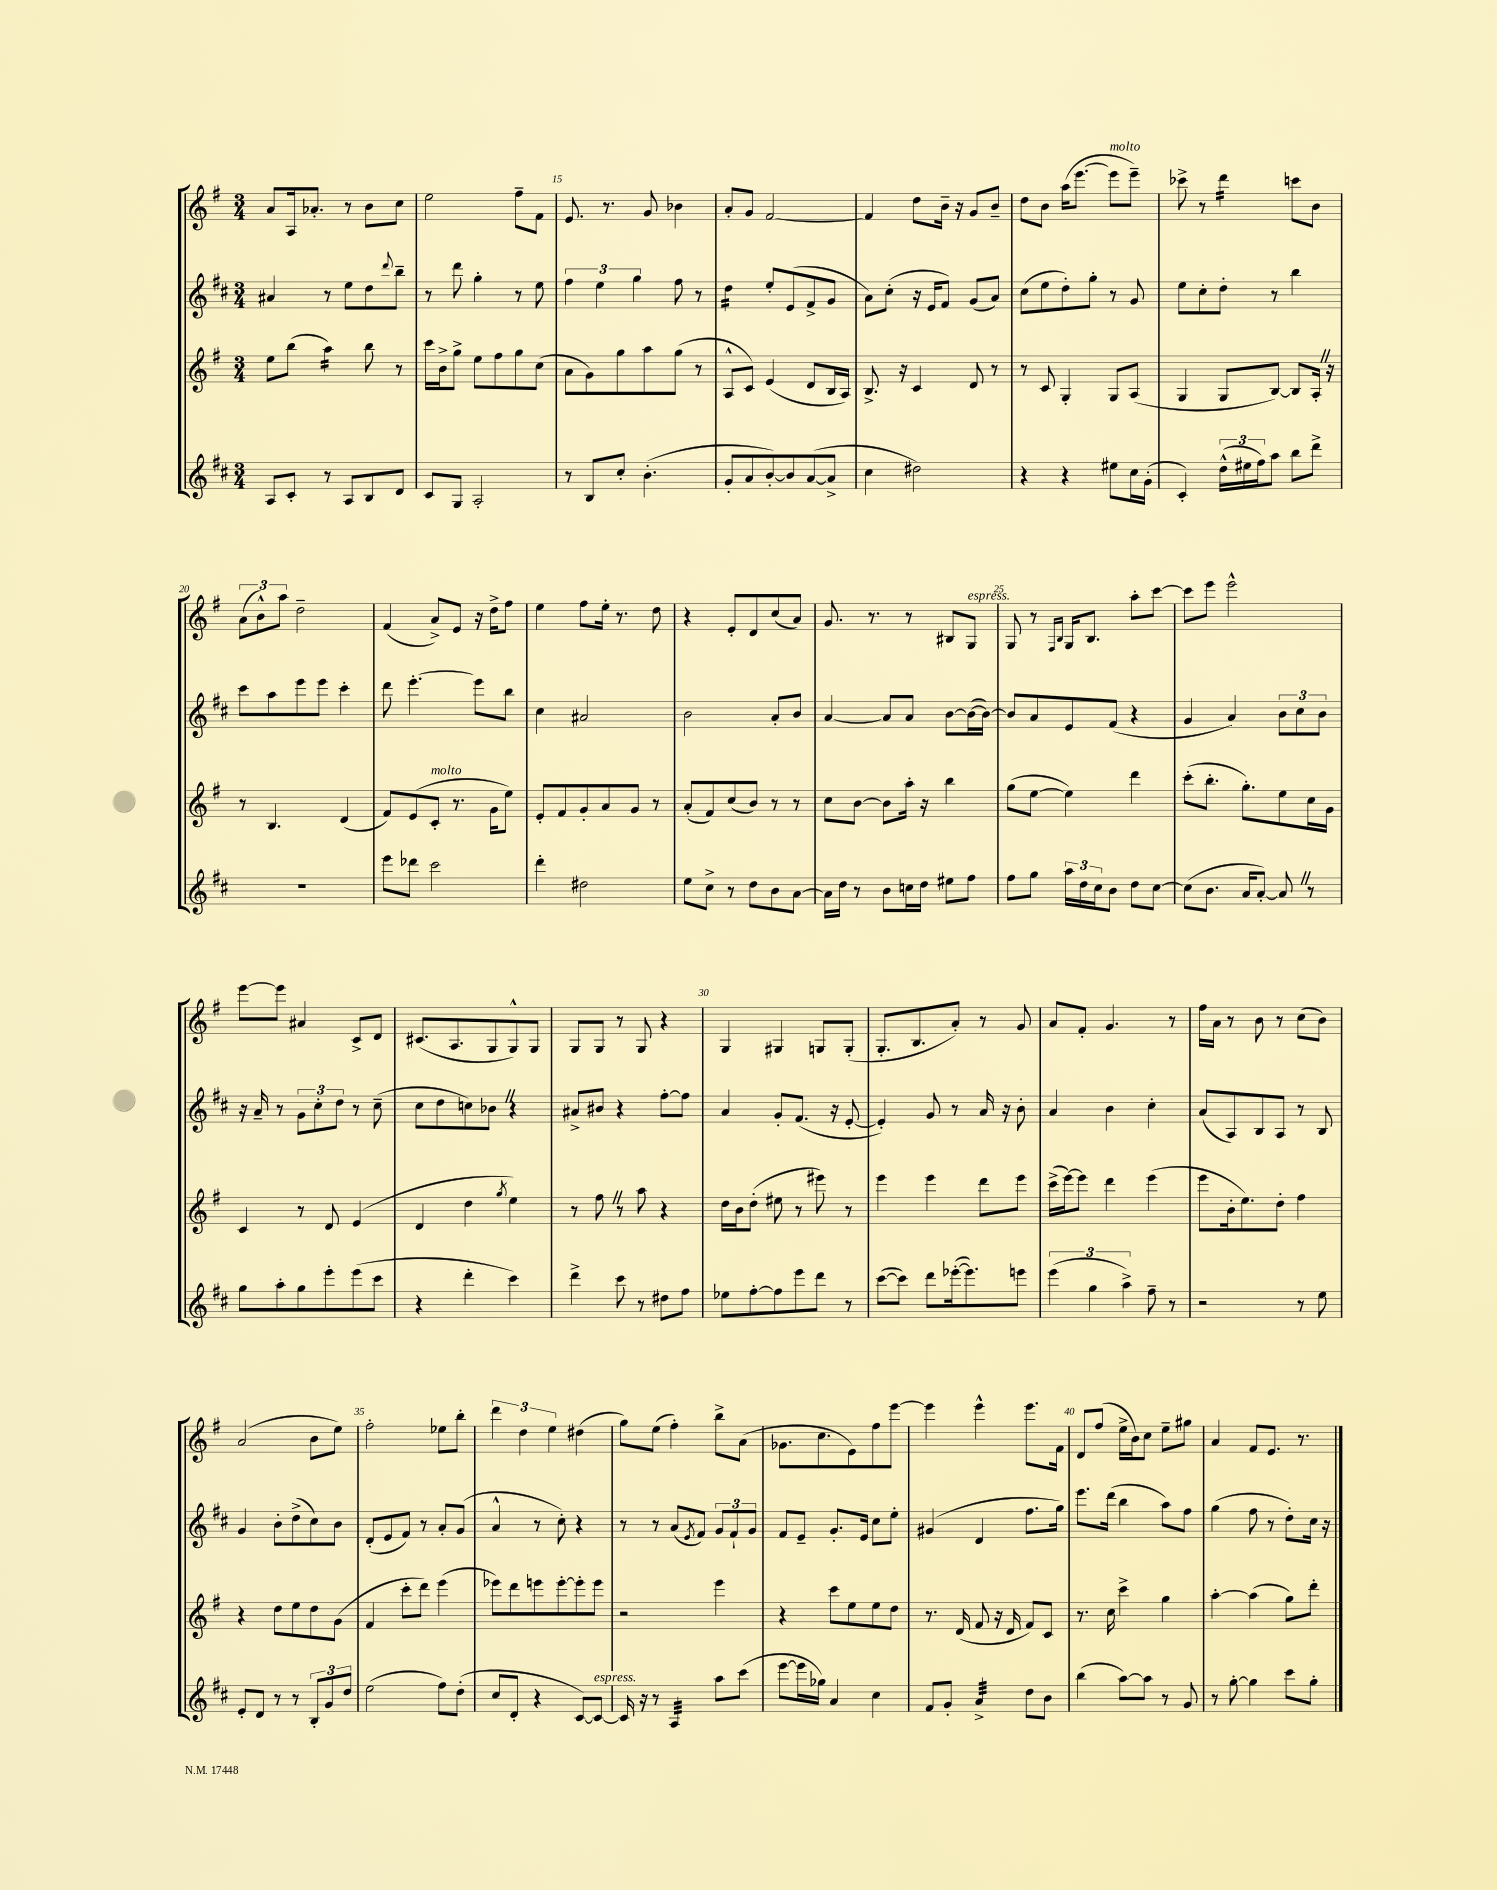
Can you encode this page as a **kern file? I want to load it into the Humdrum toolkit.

**kern	**kern	**kern	**kern
*staff4	*staff3	*staff2	*staff1
*clefG2	*clefG2	*clefG2	*clefG2
*k[f#c#]	*k[f#]	*k[f#c#]	*k[f#]
*M3/4	*M3/4	*M3/4	*M3/4
8A	8ee	4a#	8a
8c#'	(8bb	.	16A
.	.	.	8.a-'
8r	4aa)	8r	.
8A	.	8ee	8r
8B	8bb	8dd	8b
.	.	8qqddd	.
8d	8r	8bb~	8cc
=	=	=	=
8c#	16ccc	8r	2ee
.	16b^	.	.
8G	8gg^	8ddd	.
2A'	8ee	4gg'	.
.	8ff#	.	.
.	8gg	8r	8ff#~
.	(8cc	8ee	8f#
=	=	=	=
8r	8a	6ff#	8.e
8B	8g)	.	.
.	.	6ee	.
.	.	.	8.r
8cc#'	8gg	.	.
.	.	6gg	.
(4.b'	8aa	.	8g
.	(8gg	8ff#	4b-
.	8r	8r	.
=	=	=	=
8g'	8A^^	4dd	8a'
8a	8c)	.	8g
[8b')	(4e	8ee'	[2f#
8b]	.	(8e	.
([8a	8d	8f#^	.
8a^]	16B	8g	.
.	16A)	.	.
=	=	=	=
4cc#	8.B^	8a)	4f#]
.	.	(8cc#'	.
.	16r	.	.
2dd#)	4c	16r	8dd
.	.	16e	.
.	.	8f#)	16b~
.	.	.	16r
.	8d	(8g	8g
.	8r	8a)	8b~
=	=	=	=
4r	8r	(8cc#	8dd
.	8c	8ee	8b
4r	4G'	8dd')	(16aa
.	.	.	[8.eee
.	.	8gg'	.
8ee#	8G	8r	8eee]
16cc#	(8A	8g	8eee~)
(16g'	.	.	.
=	=	=	=
4c#')	4G	8ee	8ccc-^
.	.	8cc#'	8r
(24dd^^	8G	8dd'	4ddd
24ee#	.	.	.
24ff#)	.	.	.
8aa	[8B)	8r	.
8bb	8B]	4bb	8ccc
8ddd^	16A'	.	8b
.	16r	.	.
=	=	=	=
2.r	8r	8ccc#	(12a
.	.	.	12b^^)
.	4.B	8aa	.
.	.	.	12aa
.	.	8eee	2dd~
.	.	8eee	.
.	(4d	4ccc#'	.
=	=	=	=
8eee	8f#)	8ddd	(4f#
8ddd-	(8e	[4.eee'	.
2ccc#	8c'	.	8a^)
.	8.r	.	8e
.	.	8eee]	16r
.	16g	.	16dd^
.	8ee)	8bb	8ff#
=	=	=	=
4ddd'	8e'	4cc#	4ee
.	8f#	.	.
2dd#	8g'	2a#	8ff#
.	8a	.	16ee'
.	.	.	8.r
.	8g	.	.
.	8r	.	8dd
=	=	=	=
8ee	(8a'	2b	4r
8cc#^	8f#)	.	.
8r	(8cc	.	8e'
8dd	8b)	.	8d
8b	8r	8a'	(8cc
[8a	8r	8b	8a)
=	=	=	=
16a]	8cc	[4a	8.g
16dd	.	.	.
8r	[8b	.	.
.	.	.	8.r
8b	8b]	8a]	.
16cc	16aa'	8a	8r
16dd	16r	.	.
8ee#	4bb	[8b	8B#
8ff#	.	(16b_	8G
.	.	16b_)	.
=	=	=	=
8ff#	(8gg	8b]	8G
8gg	[8ee	8a	8r
.	.	.	16qqF#
.	.	.	16qqB
24aa	4ee])	8e	16G
24dd	.	.	.
.	.	.	8.B
24cc#	.	.	.
8b	.	(8f#	.
8dd	4ddd	4r	8aa'
[8cc#	.	.	[8ccc
=	=	=	=
(8cc#]	(8ccc'	4g	8ccc]
8.b	8.bb'	.	8eee
.	.	4a)	2eee^^
16a	8.gg')	.	.
[8a')	.	.	.
8a]	8ee	12b	.
.	.	12cc#	.
8r	16cc	.	.
.	.	12b	.
.	16g	.	.
=	=	=	=
8gg	4c	16r	[8eee
.	.	16a~	.
8aa'	.	8r	8eee]
8gg	8r	12g	4a#
.	.	12cc#'	.
8eee'	8d	.	.
.	.	12dd	.
(8eee	(4e	8r	8c^
8ccc#	.	(8cc#~	8d
=	=	=	=
4r	4d	8cc#	(8.c#
.	.	8dd	.
.	.	.	8.A
4ddd'	4dd	8cc)	.
.	.	8b-	8G
.	8qgg	.	.
4ccc#)	4ee)	4r	8G^^)
.	.	.	8G
=	=	=	=
4ddd^	8r	8a#^	8G
.	8ff#	8b#	8G
8ccc#	8r	4r	8r
8r	8aa	.	8G
8dd#	4r	[8ff#'	4r
8ff#	.	8ff#]	.
=	=	=	=
8ee-	16dd	4a	4G
.	16b	.	.
[8ff#'	(8dd'	.	.
8ff#]	8ee#	8g'	4G#
8eee	8r	(8.f#	.
8ddd	8eee#)	.	8G
.	.	16r	.
8r	8r	[8e'	(8G'
=	=	=	=
([8ccc#	4eee	4e'])	8.G'
8ccc#])	.	.	.
.	.	.	8.B
8ddd	4eee	8g	.
([16eee-'	.	8r	8a')
8.eee-])	.	.	.
.	8ddd	16a	8r
.	.	16r	.
8eee	8eee	8b'	8g
=	=	=	=
(6eee	(16ccc^	4a	8a
.	[16eee)	.	.
.	8eee]	.	8f#'
6gg	.	.	.
.	4ddd	4b	4.g
6aa^)	.	.	.
8ff#~	(4eee	4cc#'	.
8r	.	.	8r
=	=	=	=
2r	8eee	(8a	16ff#
.	.	.	16a
.	16b'	8A)	8r
.	8.ee)	.	.
.	.	8B	8b
.	8dd'	8A	8r
8r	4ff#	8r	(8cc
8ee	.	8B	8b)
=	=	=	=
8e'	4r	4g	(2a
8d	.	.	.
8r	8dd	8b'	.
8r	8ee	(8dd^	.
12B'	8dd	8cc#)	8b
12g	.	.	.
.	(8g	8b	8ee)
12dd	.	.	.
=	=	=	=
(2ee	4f#	(8d'	2ff#'
.	.	8e	.
.	8ccc'	8f#)	.
.	8ddd)	8r	.
8ff#)	(4eee	8a'	8ee-
(8dd'	.	(8g	8bb'
=	=	=	=
8cc#	8eee-)	4a^^	6ddd
8d'	8ddd	.	.
.	.	.	6dd
4r	8eee	8r	.
.	.	.	6ee
.	[8eee'	8cc#')	.
[8c#)	8eee']	4r	(4dd#
8c#_	8eee	.	.
=	=	=	=
16c#]	2r	8r	8gg)
16r	.	.	.
8r	.	8r	(8ee
4A	.	(8a	4ff#')
.	.	8qe	.
.	.	8f#)	.
8aa	4eee	12g	8bb^
.	.	12f#`	.
(8ccc#	.	.	(8a
.	.	12g	.
=	=	=	=
[8eee	4r	8f#	8.g-
16eee]	.	8e~	.
16gg-)	.	.	8.cc
4a	8ccc	8.g'	.
.	8ee	.	8e)
.	.	16e	.
4cc#	8ee	8cc#	8ff#
.	8dd	8ee'	[8eee
=	=	=	=
8f#	8.r	(4g#	4eee]
8g'	.	.	.
.	(16d	.	.
4a^	8f#	4d	4eee^^
.	16r	.	.
.	16d	.	.
8dd	8f#)	8.ff#	8.eee
8b	8c	.	.
.	.	16gg)	16f#
=	=	=	=
(4bb	8.r	8.eee	8d
.	.	.	(8ff#
.	16cc	(16ddd	.
[8aa)	4ccc^	4bb	16ee^
.	.	.	16b)
8aa]	.	.	8cc
8r	4gg	8aa)	8ee~
8g	.	8ff#	8gg#
=	=	=	=
8r	[4aa'	(4gg	4a
[8gg'	.	.	.
4gg]	(4aa]	8ff#	8f#
.	.	8r	8.e
8ccc#	8gg)	8dd')	.
.	.	.	8.r
8gg'	8ddd'	16cc#	.
.	.	16r	.
==	==	==	==
*-	*-	*-	*-
